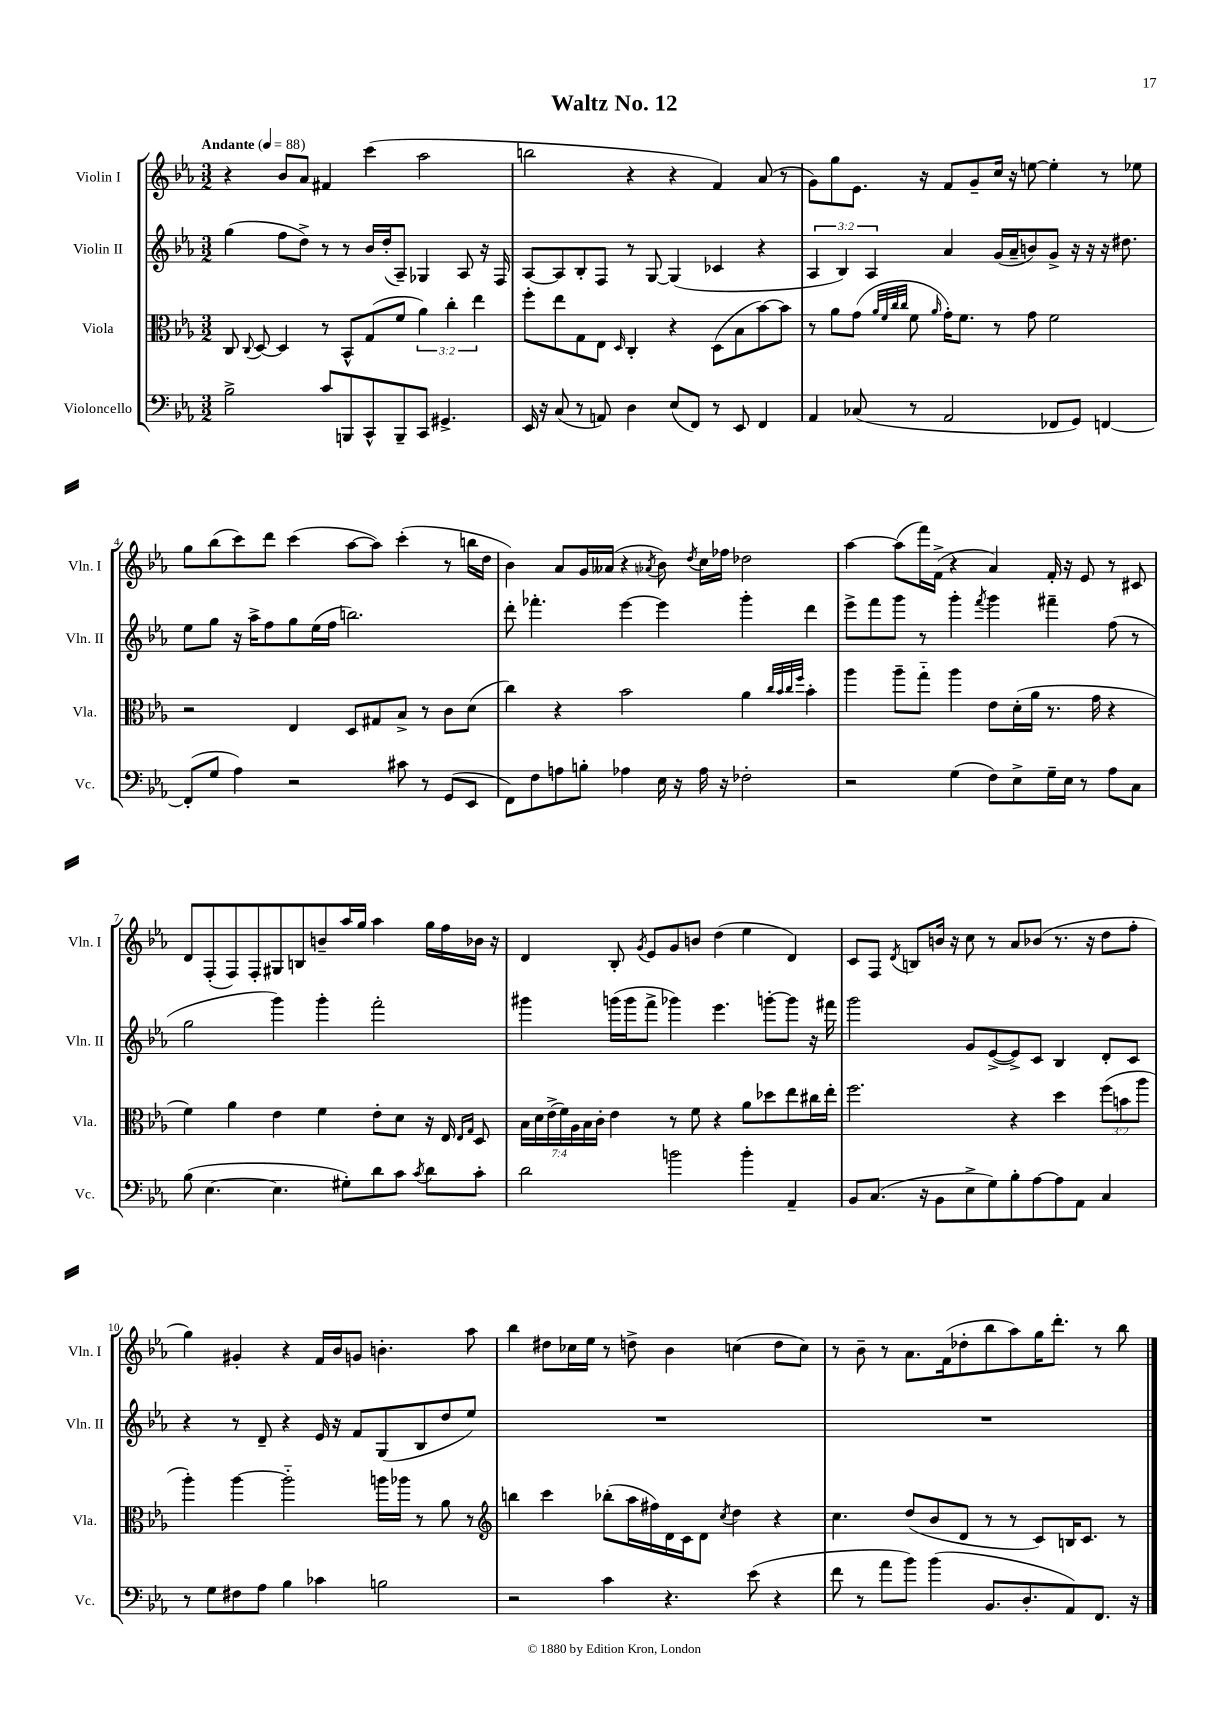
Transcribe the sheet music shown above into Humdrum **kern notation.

**kern	**kern	**kern	**kern
*part4	*part3	*part2	*part1
*staff4	*staff3	*staff2	*staff1
*I"Violoncello	*I"Viola	*I"Violin II	*I"Violin I
*I'Vc.	*I'Vla.	*I'Vln. II	*I'Vln. I
*clefF4	*clefC3	*clefG2	*clefG2
*k[b-e-a-]	*k[b-e-a-]	*k[b-e-a-]	*k[b-e-a-]
*M3/2	*M3/2	*M3/2	*M3/2
*MM88	*MM88	*MM88	*MM88
=1	=1	=1	=1
!	!	!	!LO:TX:a:B:t=Andante
2B-^\	8C/	(4gg\	4r
.	8qqC/	.	.
.	[8D/	.	.
.	4D/]	8ff\L	8b-/L
.	.	8dd^\J)	8a-/J
8c/L	8r	8r	4f#X/
8BBBn/	8BB-^^/L	8r	.
8CC^^/	(8G/	16b-/LL	(4ccc\
.	.	(16dd'/J	.
8BBB~/	8f/J	8A-~/J)	.
8CC/J	6a-\)	4G-X/	2aa-\
4.GG#X^/	.	.	.
.	6cc'\	.	.
.	.	8A-/	.
.	6ee-\	.	.
.	.	16r	.
.	.	16F/	.
=2	=2	=2	=2
16EE-/	8ff'\L	[8A-/L	2bbn\
16r	.	.	.
(8C/	8ee-\	8A-/]	.
8r	8G\	8B-'/	.
8AAn/)	8E-\J	8F/J	.
.	16qqD/	.	.
4D\	4C'/	8r	4r
.	.	[8G/	.
(8E-/L	4r	(4G/]	4r
8FF/J)	.	.	.
8r	(8D\L	4c-X/	4f/)
8EE-/	8B-\	.	.
4FF/	[8b-\)	4r	(8a-/
.	8b-\J]	.	8r
=3	=3	=3	=3
4AA-/	8r	6A-/	8g\L)
.	8a-\L	.	8gg\
.	.	6B-/)	.
(8C-X/	(8g\J	.	8.e-\J
.	.	6A-/	.
.	32qqa-/LLL	.	.
.	32qqf/	.	.
.	32qqcc/	.	.
.	32qqcc/JJJ	.	.
8r	8f\	.	.
.	.	.	16r
.	16qqa-/	.	.
2AA-/	16g'\KL)	4a-/	8f/L
.	8.f\J	.	.
.	.	.	8g~/
.	8r	(16g/LL	16cc/Jk
.	.	16a-~/J	16r
.	8g\	8bn/)	[8een\
8FF-X/L	2f\	8g^/J	4ee'\]
8GG/J)	.	16r	.
.	.	16r	.
[4FFn/	.	16r	8r
.	.	8.dd#X\	.
.	.	.	8ee-X\
!!LO:LB:g=z
=4	=4	=4	=4
(8FF'/L]	2r	8ee-\L	8gg\L
8G/J	.	8gg\J	(8bb-\
4A-\)	.	16r	8ccc\)
.	.	16aa-^\KL	.
.	.	8ff\	8ddd\J
2r	4E-/	8gg\	(4ccc\
.	.	(16ee-\L	.
.	.	16ff\JJ	.
.	8D/L	2.bbn\)	[8aa-\L
.	8G#X/	.	8aa-\J])
8c#X\	8B-^/J	.	(4ccc'\
8r	8r	.	.
(8GG/L	8c\L	.	8r
8EE-/J	(8d\J	.	16bbn\LL
.	.	.	16dd\JJ
=5	=5	=5	=5
8FF\L)	4cc\)	8ddd'\	4b-\)
8F\	.	4.fff-X'\	.
8An\	4r	.	8a-/L
8Bn'\J	.	.	16g/L
.	.	.	(16a--X/JJ
4A-X\	2b-\	[4eee-\	4r
.	.	.	8qa-X/
16E-\	.	4eee-\]	8b-\)
16r	.	.	.
.	.	.	8qdd/
16A-\	.	.	16cc\LL
16r	.	.	16ff-X\JJ
2F-X'\	4a-\	4ggg'\	2dd-X\
.	32qqcc/LLL	.	.
.	32qqb-/	.	.
.	32qqcc/	.	.
.	32qqff/JJJ	.	.
.	4b-'\	4ddd\	.
=6	=6	=6	=6
2r	4aa-\	8eee-^\L	[4aa-\
.	.	8fff\	.
.	8aa-~\L	8ggg\J	(8aa-\L]
.	8gg\J	8r	16fff\L)
.	.	.	(16f^\JJ
(4G\	4aa-\	4ggg'\	4r
.	.	8qfff/	.
8F\L)	8e-\L	4ggg\	4a-/)
8E-^\	(16d'\L	.	.
.	16a-\JJ	.	.
16G~\L	8.r	4fff#X~\	16f'/
16E-\JJ	.	.	16r
8r	.	.	8e-/
.	16g\	.	.
8A-\L	4r	(8ff\	8r
8C\J	.	8r	8c#X/
!!LO:LB:g=z
=7	=7	=7	=7
(8B-\	4f\)	2gg\	8d/L
[4.E-\	.	.	(8F'/
.	4a-\	.	8F/)
.	.	.	8F'/
4.E-\]	4e-\	4ggg\)	8G#X/
.	.	.	8Bn/
.	4f\	4ggg'\	8bn~/
8G#X'\L)	.	.	16aa-/L
.	.	.	16gg/JJ
8d\	8e-'\L	2fff'\	4aa-\
8c\J	8d\J	.	.
8qc/	.	.	.
8d\L	16r	.	16gg\LL
.	16E-/	.	16ff\
.	16qqE-/LL	.	.
.	16qqG/JJ	.	.
8c'\J	8D/	.	16b-X\JJ
.	.	.	16r
=8	=8	=8	=8
2d\	28B-\LL	4ggg#X\	4d/
.	28d\	.	.
.	(28e-^\	.	.
.	28f\)	.	.
.	28A-\	.	.
.	28B-\	.	.
.	28c'\JJ	.	.
.	4e-\	(16gggn\LL	8B-'/
.	.	16ggg\J	.
.	.	.	8qg/
.	.	8fff^\J	8e-/L
2bn\	8r	4ggg-X\)	8g/
.	8f\	.	8bn/J
.	4r	4.eee-\	(4dd\
4b'\	8a-\L	.	4ee-\
.	8dd-X\	[8gggn'\L	.
4AA-~/	8ee-\	8ggg\J]	4d/)
.	16cc#X\L	16r	.
.	16ee-'\JJ	16fff#X\	.
=9	=9	=9	=9
8BB-/L	2.ff\	2ggg\	8c/L
(8.C/J	.	.	8F/J
.	.	.	8qd/
.	.	.	8Bn/L
16r	.	.	.
8BB-\L	.	.	16bn/Jk
.	.	.	16r
8E-^\	.	8g/L	8cc\
8G\)	.	([8e-^/	8r
8B-'\	4r	8e-^/])	8a-/L
[8A-\	.	8c/J	(8b-X/J
8A-\]	4dd\	4B-/	8.r
8AA-\J	.	.	.
.	.	.	16r
4C/	(12ff\L	8d'/L	8dd\L
.	12bn\	.	.
.	.	8c/J	8ff'\J
.	12aa-\J	.	.
!!LO:LB:g=z
=10	=10	=10	=10
8r	4aa-'\)	4r	4gg\)
8G\L	.	.	.
8F#X\	[4aa-\	8r	4g#X'/
8A-\J	.	8d~/	.
4B-\	2aa-\]	4r	4r
4c-X\	.	16e-/	16f/LL
.	.	16r	16b-/J
.	.	8f/L	8gn/J
2Bn\	16aan\LL	(8G/	4.bn'\
.	16aa-X\JJ	.	.
.	8r	8B-/	.
.	8a-\	8dd/	.
.	8r	8ee-/J)	8aa-\
=11	=11	=11	=11
*	*clefG2	*	*
2r	4bbn\	1.r	4bb-\
.	4ccc\	.	8dd#X\L
.	.	.	16cc-X\L
.	.	.	16ee-\JJ
4c\	(8bb-X'\L	.	8r
.	16aa-\L	.	8ddn^\
.	16ff#X\)	.	.
4.r	16d\	.	4b-\
.	16c\J	.	.
.	8d\J	.	.
.	8qcc/	.	.
.	4dd\	.	(4ccn\
(8e-\	.	.	.
4r	4r	.	8dd\L
.	.	.	8cc\J)
=12	=12	=12	=12
8f\	4.cc\	1.r	8r
8r	.	.	8b-~\
8a-\L	.	.	8r
8b-\J)	(8dd/L	.	8.a-\L
(4b-\	8b-/	.	.
.	.	.	(16f\k
.	8d/J	.	8dd-X'\
8.BB-/L	8r	.	8bb-\
.	8r	.	8aa-\)
8.D'/	.	.	.
.	8c/L)	.	16gg\K
.	.	.	8.ddd'\J
8AA-/)	16Bn/K	.	.
.	8.c/J	.	.
8.FF/J	.	.	8r
.	8r	.	8bb-\
16r	.	.	.
==	==	==	==
*-	*-	*-	*-
